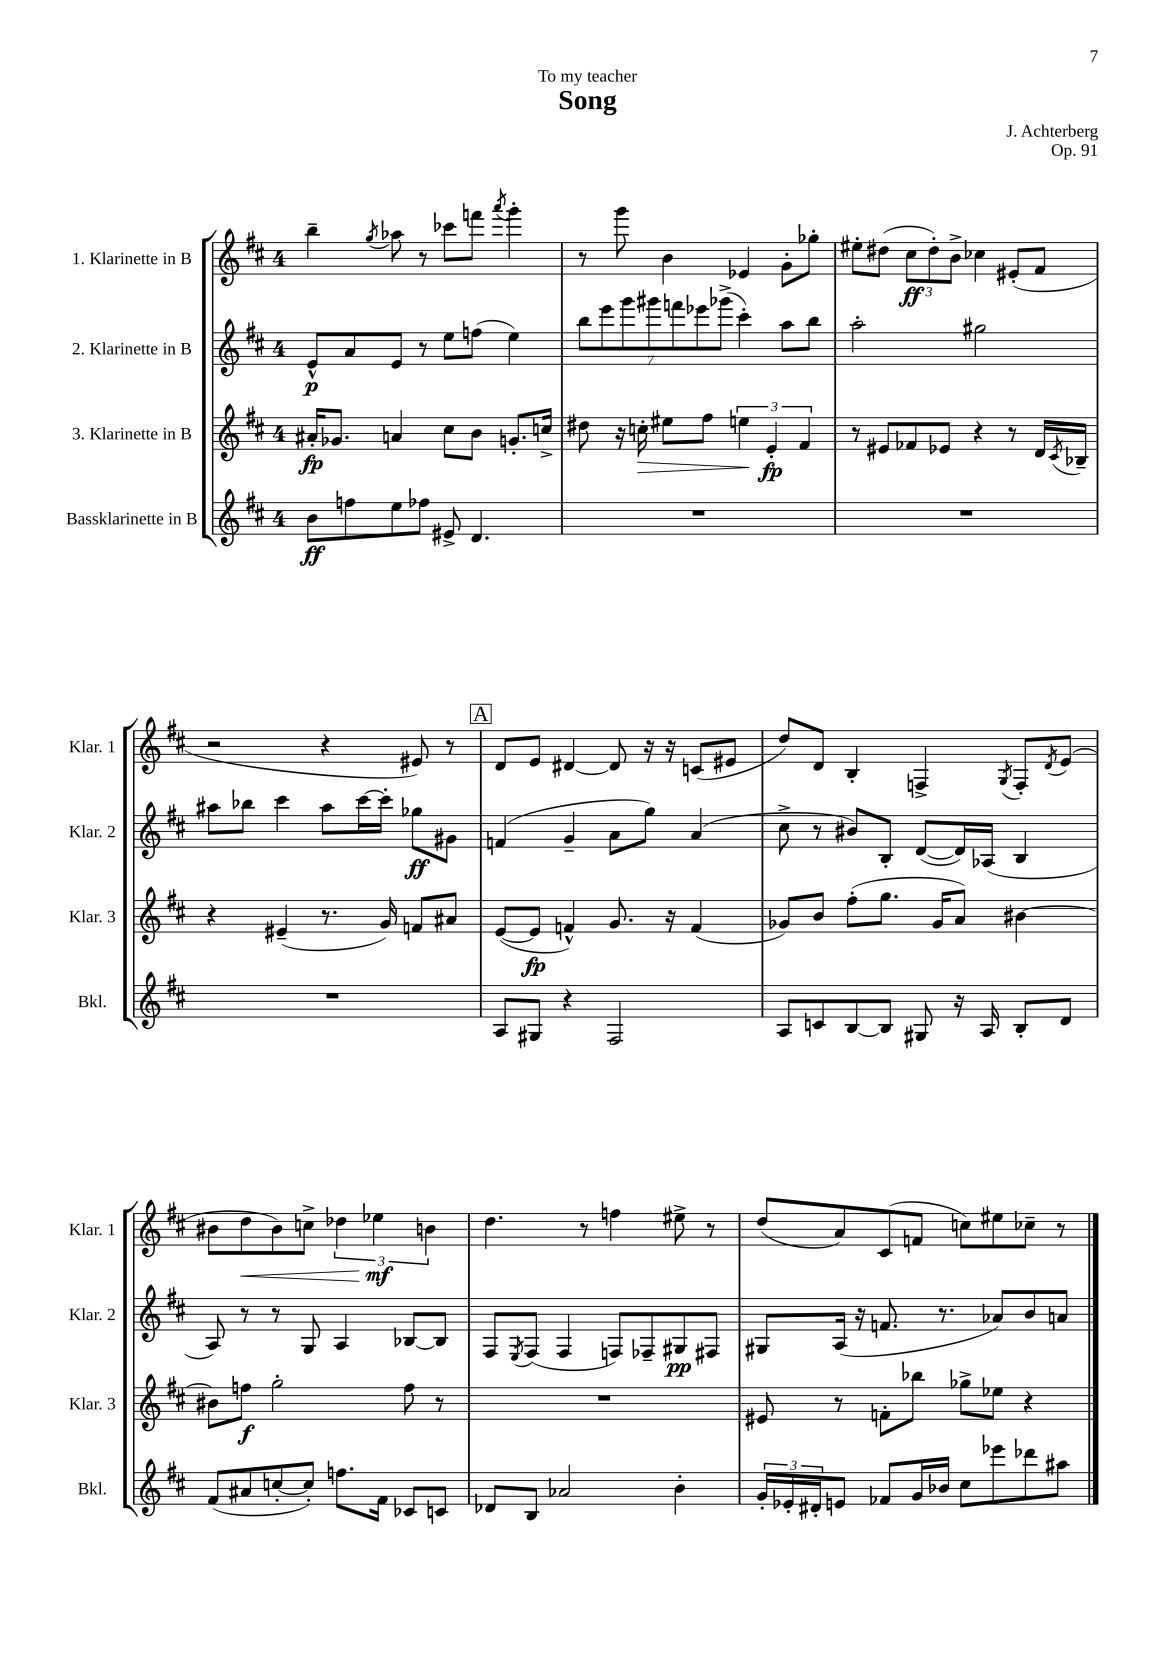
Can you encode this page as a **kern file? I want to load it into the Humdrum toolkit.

**kern	**dynam	**kern	**dynam	**kern	**dynam	**kern	**dynam
*part4	*part4	*part3	*part3	*part2	*part2	*part1	*part1
*staff4	*staff4	*staff3	*staff3	*staff2	*staff2	*staff1	*staff1
*I"Bassklarinette in B	*	*I"3. Klarinette in B	*	*I"2. Klarinette in B	*	*I"1. Klarinette in B	*
*I'Bkl.	*	*I'Klar. 3	*	*I'Klar. 2	*	*I'Klar. 1	*
*clefG2	*	*clefG2	*	*clefG2	*	*clefG2	*
*k[f#c#]	*	*k[f#c#]	*	*k[f#c#]	*	*k[f#c#]	*
*M4/4	*	*M4/4	*	*M4/4	*	*M4/4	*
=1	=1	=1	=1	=1	=1	=1	=1
8b\L	ff	16a#X'/KL	fp	8e^^/L	p	4bb~\	.
.	.	8.g-X/J	.	.	.	.	.
8ffn\	.	.	.	8a/	.	.	.
.	.	.	.	.	.	8qgg/	.
8ee\	.	4an/	.	8e/J	.	8aa-X\	.
8ff-X\J	.	.	.	8r	.	8r	.
8e#X^/	.	8cc#\L	.	8ee\L	.	8ccc-X\L	.
4.d/	.	8b\J	.	(8ffn\J	.	8fffn\J	.
.	.	.	.	.	.	8qaaa/	.
.	.	8.gn'/L	.	4ee\)	.	4ggg'\	.
.	.	16ccn^/Jk	.	.	.	.	.
=2	=2	=2	=2	=2	=2	=2	=2
1r	.	8dd#X\	.	14bb\L	.	8r	.
.	.	.	.	14eee\	.	.	.
.	.	16r	.	.	.	8ggg\	.
.	.	.	.	14ggg\	.	.	.
!	!	!	!LO:HP:b	!	!	!	!
.	.	16ccn'\	>	.	.	.	.
.	.	.	.	14ggg#X\	.	.	.
.	.	8ee#X\L	.	.	.	4b\	.
.	.	.	.	14fffn\	.	.	.
.	.	.	.	14eee-X\	.	.	.
.	.	8ff#\J	.	.	.	.	.
.	.	.	.	(14ggg-X^\J	.	.	.
.	.	6een\	.	4ccc#'\)	.	4e-X/	.
.	.	6e'/	] fp	.	.	.	.
.	.	.	.	8aa\L	.	8g'\L	.
.	.	6f#/	.	.	.	.	.
.	.	.	.	8bb\J	.	8gg-X'\J	.
=3	=3	=3	=3	=3	=3	=3	=3
1r	.	8r	.	2aa'\	.	8ee#X'\L	.
.	.	8e#X/L	.	.	.	(8dd#X\J	.
.	.	8f-X/	.	.	.	12cc#\L	ff
.	.	.	.	.	.	12dd#'\)	.
.	.	8e-X/J	.	.	.	.	.
.	.	.	.	.	.	12b^\J	.
.	.	4r	.	2gg#X\	.	4cc-X\	.
.	.	8r	.	.	.	(8e#X'/L	.
.	.	16d/LL	.	.	.	8f#/J	.
.	.	8qc#/	.	.	.	.	.
.	.	16B-X~/JJ	.	.	.	.	.
!!LO:LB:g=z
=4	=4	=4	=4	=4	=4	=4	=4
1r	.	4r	.	8aa#X\L	.	2r	.
.	.	.	.	8bb-X\J	.	.	.
.	.	(4e#X~/	.	4ccc#\	.	.	.
.	.	8.r	.	8aa#\L	.	4r	.
.	.	.	.	[16ccc#\L	.	.	.
.	.	16g/)	.	16ccc#'\JJ]	.	.	.
.	.	8fn/L	.	8gg-X\L	ff	8e#X/)	.
.	.	8a#X/J	.	8g#X\J	.	8r	.
!!LO:REH:place=s1:t=A
=5	=5	=5	=5	=5	=5	=5	=5
8A/L	.	([8e/L	.	(4fn/	.	8d/L	.
8G#X/J	.	8e/J]	fp	.	.	8e/J	.
4r	.	4fn^^/)	.	4g~/	.	[4d#X/	.
2F#/	.	8.g/	.	8a\L	.	8d#/]	.
.	.	.	.	8gg\J)	.	16r	.
.	.	16r	.	.	.	16r	.
.	.	(4f/	.	(4a/	.	(8cn/L	.
.	.	.	.	.	.	8e#X/J	.
=6	=6	=6	=6	=6	=6	=6	=6
8A/L	.	8g-X/L)	.	8cc#^\	.	8dd/L)	.
8cn/	.	8b/J	.	8r	.	8d/J	.
[8B/	.	(8ff#'\L	.	8b#X/L)	.	4B'/	.
8B/J]	.	8.gg\J	.	8B'/J	.	.	.
8G#X/	.	.	.	([8d/L	.	4Fn^/	.
.	.	16g-/KL	.	.	.	.	.
16r	.	8a/J)	.	16d/L])	.	.	.
16A/	.	.	.	(16A-X/JJ	.	.	.
.	.	.	.	.	.	8qG/	.
8B'/L	.	[4b#X\	.	4B/	.	8F'/L	.
.	.	.	.	.	.	8qd/	.
8d/J	.	.	.	.	.	(8e/J	.
!!LO:LB:g=z
=7	=7	=7	=7	=7	=7	=7	=7
(8f#/L	.	8b#X\L]	.	8A/)	.	8b#X\L	.
!	!	!	!	!	!	!	!LO:HP:b
8a#X/	.	8ffn\J	f	8r	.	8dd\	<
[8ccn'/	.	2gg'\	.	8r	.	8b#\)	.
8cc'/J])	.	.	.	8G/	.	8ccn^\J	.
8.ffn\L	.	.	.	4A/	.	6dd-X\	.
.	.	.	.	.	.	6ee-X\	mf
16f#\Jk	.	.	.	.	.	.	.
8c-X/L	.	8ff\	.	[8B-X/L	.	.	.
.	.	.	.	.	.	6bn\	[
8cn/J	.	8r	.	8B-/J]	.	.	.
=8	=8	=8	=8	=8	=8	=8	=8
8d-X/L	.	1r	.	8F#/L	.	4.dd\	.
.	.	.	.	8qE/	.	.	.
8B/J	.	.	.	(8F#/J	.	.	.
2a-X/	.	.	.	4F#/	.	.	.
.	.	.	.	.	.	8r	.
.	.	.	.	8Fn/L)	.	4ffn\	.
.	.	.	.	8F-X~/	.	.	.
4b'\	.	.	.	8G#X/	pp	8ee#X^\	.
.	.	.	.	8F#X/J	.	8r	.
=9	=9	=9	=9	=9	=9	=9	=9
24g'/LL	.	8e#X/	.	8G#X/L	.	(8dd/L	.
24e-X'/	.	.	.	.	.	.	.
24d#X'/J	.	.	.	.	.	.	.
8en/J	.	8r	.	(16A/Jk	.	8a/)	.
.	.	.	.	16r	.	.	.
8f-X/L	.	8fn'\L	.	8.fn/	.	(8c#/	.
16g/L	.	8bb-X\J	.	.	.	8fn/J	.
16b-X/JJ	.	.	.	8.r	.	.	.
8cc#\L	.	8gg-X^\L	.	.	.	8ccn\L)	.
8eee-X\	.	8ee-X\J	.	8a-X/L)	.	8ee#X\	.
8ddd-X\	.	4r	.	8b/	.	8cc-X~\J	.
8aa#X\J	.	.	.	8an/J	.	8r	.
==	==	==	==	==	==	==	==
*-	*-	*-	*-	*-	*-	*-	*-
